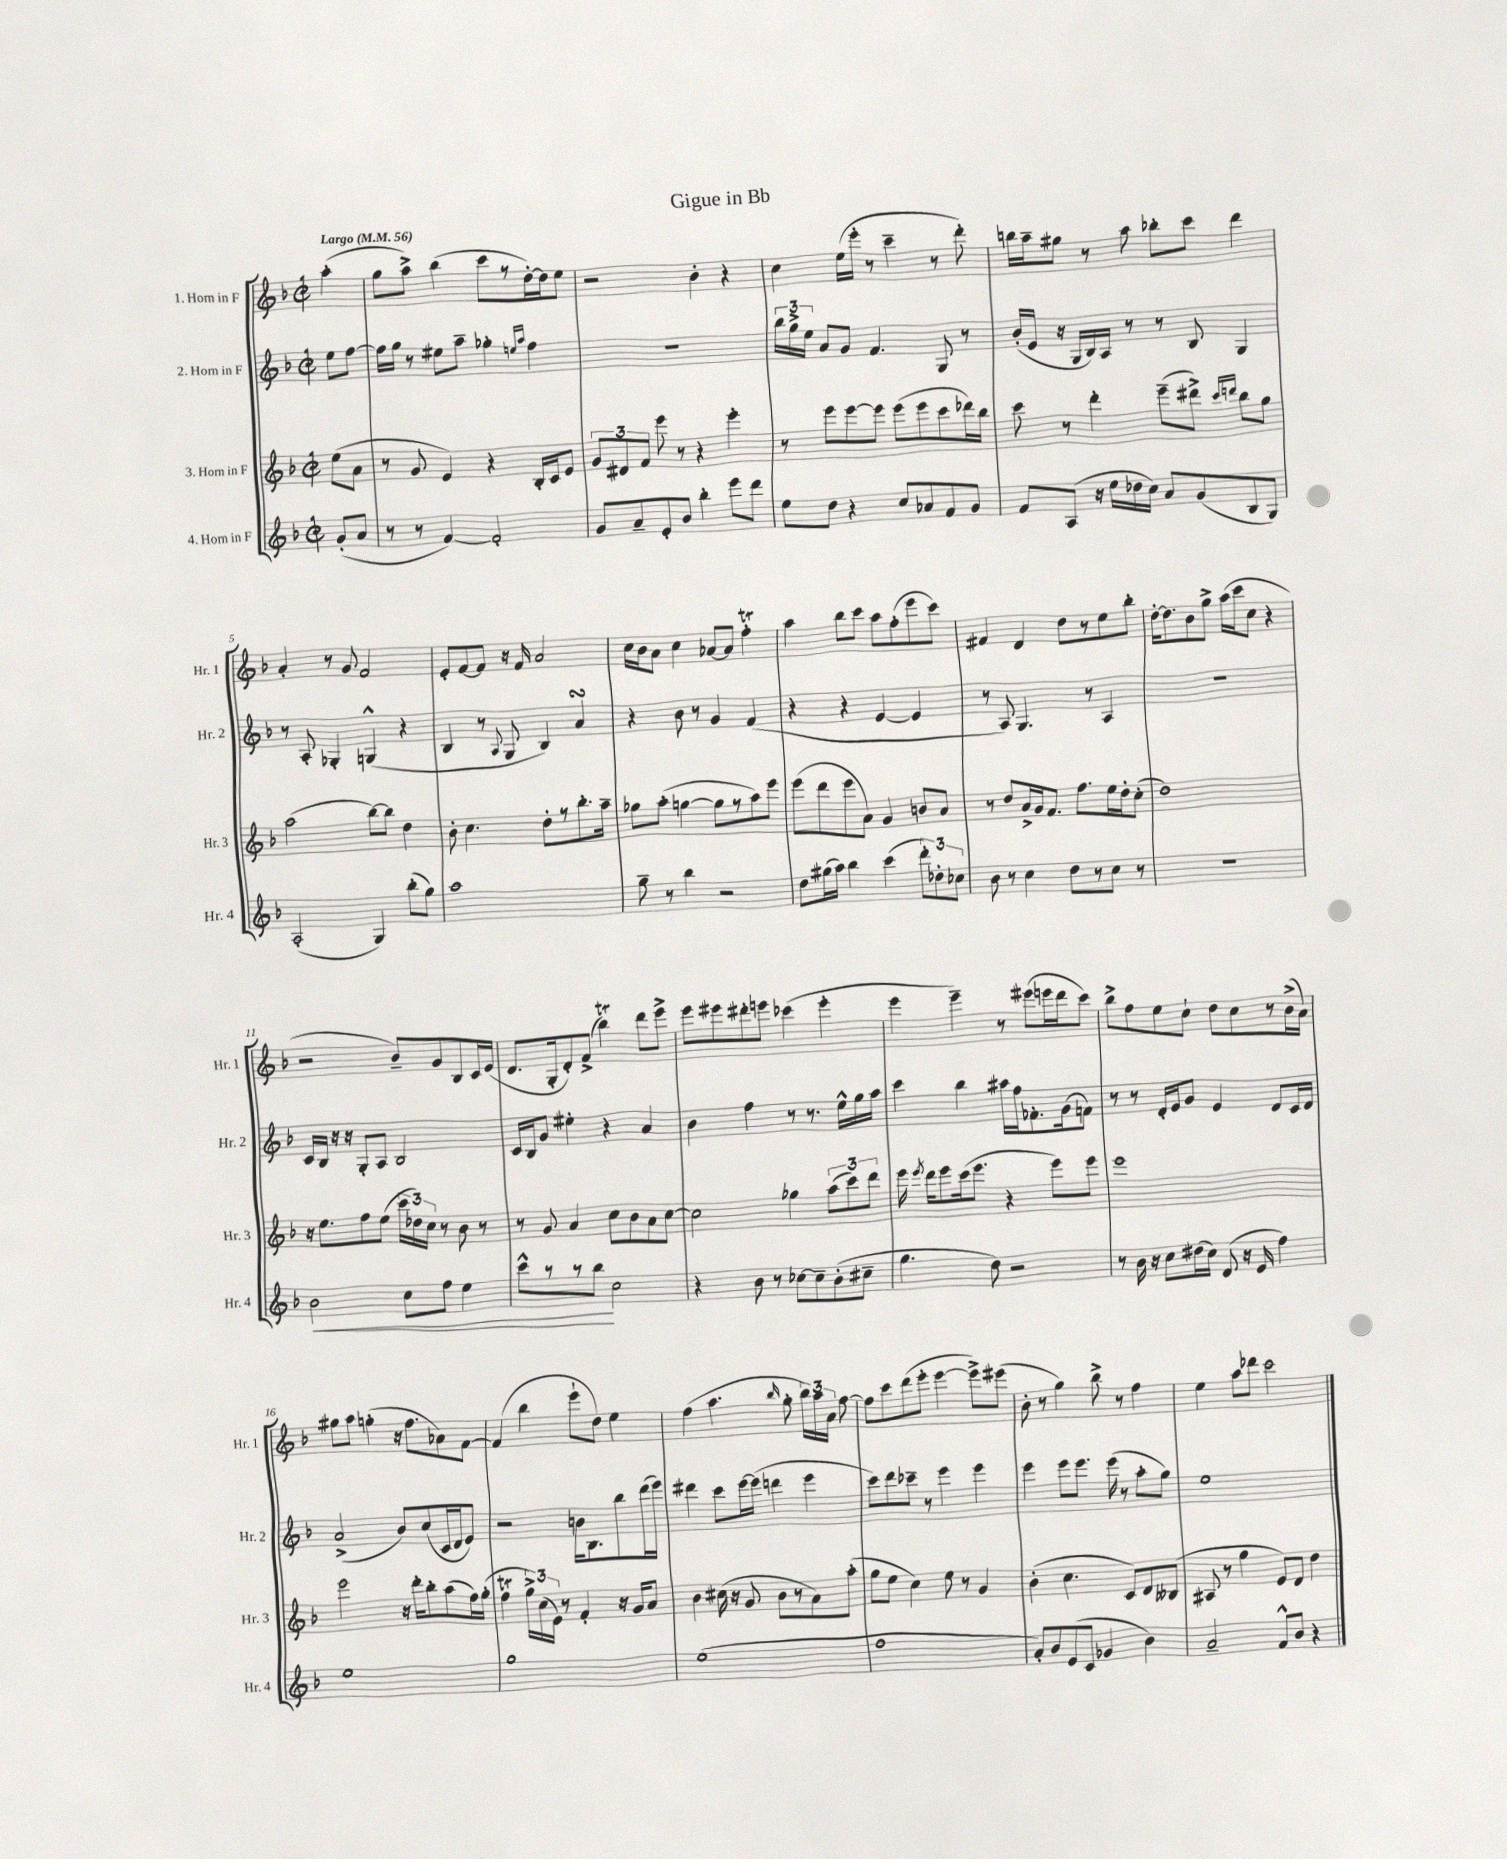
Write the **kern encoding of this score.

**kern	**kern	**kern	**kern
*staff4	*staff3	*staff2	*staff1
*clefG2	*clefG2	*clefG2	*clefG2
*k[b-]	*k[b-]	*k[b-]	*k[b-]
*M2/2	*M2/2	*M2/2	*M2/2
*met(c|)	*met(c|)	*met(c|)	*met(c|)
*MM56	*MM56	*MM56	*MM56
(8g'	(8ee	8ee	(4aa'
8a	8a	[8ff	.
=	=	=	=
8r	8r	16ff]	8gg
.	.	16gg	.
8r	8g	8r	8aa^)
[4f)	4e)	8ee#	(4bb-
.	.	8aa~	.
2f']	4r	4gg-'	8ccc
.	.	.	8r
.	.	16qqee	.
.	.	16qqaa	.
.	16B-'	4ff	[16dd')
.	16c	.	16dd]
.	8e	.	8ee
=	=	=	=
8g	12g	1r	2r
.	12d#	.	.
8a~	.	.	.
.	12f	.	.
8e'	8eee	.	.
8b-	8r	.	.
4bb-'	4r	.	4b-'
8eee	4eee'	.	4r
8ddd	.	.	.
=	=	=	=
8ee	8r	24bb-	4cc
.	.	24gg^	.
.	.	24ee	.
8dd	8eee	8a	.
4r	[8eee	8g	(16ee
.	.	.	16eee'
.	8eee]	4.f	8r
8cc	(8eee	.	4ccc~
8a-	8eee	.	.
8f	8ccc	8G	8r
8g	16ddd-)	8r	8ddd')
.	16bb-	.	.
=	=	=	=
8f	8ccc	(16b-'	16bb
.	.	16e	16aa~
(8A	8r	16r	8gg#
.	.	16G	.
16r	4ddd'	16B-)	8r
16ee	.	16A	.
16dd-	.	8r	8aa
16cc)	.	.	.
8a	(8eee~	8r	8bb-'
(8g	8ddd#^)	8B-	8ccc
.	16qqccc	.	.
.	16qqddd	.	.
8B-	8bb-	4G	4ddd
8G)	8gg	.	.
=	=	=	=
(2A'	(2aa	8r	4a'
.	.	8A'	.
.	.	4G-'	8r
.	.	.	8g
4G)	[8bb-)	(4G^^	2f
.	8bb-]	.	.
(8bb-'	4dd	4r	.
8gg)	.	.	.
=	=	=	=
1aa	8b-'	4B-	8e'
.	4.cc	.	[8f
.	.	8r	8f]
.	.	8qqA	.
.	.	8G	16r
.	.	.	16f
.	8dd'	4B-)	2a
.	8r	.	.
.	8.bb-'	4a	.
.	16aa~	.	.
=	=	=	=
8gg~	8gg-	4r	16cc
.	.	.	16b-
8r	(8aa'	.	8a
4bb-	[4gg	8b-	4cc
.	.	8r	.
2r	8gg]	4g	[8a-
.	8r	.	8a-]
.	8aa)	(4f	4ff'
.	8eee	.	.
=	=	=	=
8dd	(8eee	4r	4aa
(16gg#	8ddd	.	.
16aa)	.	.	.
4bb-	8eee	4r	8bb-
.	8a)	.	8ccc
(4ccc	4g	[4e	8aa
.	.	.	(8ff'
12ddd')	8b	4e]	8eee
12dd-'	.	.	.
.	8a	.	8ccc)
12cc-	.	.	.
=	=	=	=
8b-	8r	8r	4f#
8r	8dd	8A)	.
4cc	16a^	4.G	4d
.	16g	.	.
.	8.f	.	.
8dd	.	.	8dd
.	8.ff	.	.
8r	.	8r	8r
8cc	16ee	4A	8ee
.	16dd'	.	.
8r	(8cc'	.	8bb-'
=	=	=	=
1r	1dd)	1r	[16dd'
.	.	.	8.dd]
.	.	.	8b-
.	.	.	8gg^
.	.	.	(16aa
.	.	.	16ccc
.	.	.	8cc
.	.	.	4r
=	=	=	=
2b-	16r	16c	2r
.	8.ee	16B-	.
.	.	16r	.
.	.	16r	.
.	8ff	8G'	.
.	(8ee	8A	.
8cc	24ccc	2B-	8b-~)
.	24dd-)	.	.
.	24cc	.	.
8ff	8r	.	8g
4ee	8b-	.	8B-
.	8r	.	16c
.	.	.	(16e
=	=	=	=
8ccc^^	8r	16c	8.d
.	.	16B-	.
8r	8g	8g	.
.	.	.	16G'
8r	4a	4ee#'	8d')
8bb-	.	.	(8f^
2cc	8cc	4r	4bb-)
.	8b-	.	.
.	8a	4a	8ddd
.	[8cc	.	8eee^
=	=	=	=
4r	2cc]	4b-	8eee
.	.	.	8eee#
8b-	.	4ff	8ddd#'
8r	.	.	8eee
[8cc-	4gg-	8r	(4ccc-
8cc-~]	.	8.r	.
(8b-'	(12aa	.	4eee'
.	.	16ee^^	.
.	12ccc)	.	.
8cc#~	.	16gg	.
.	12ddd	.	.
.	.	16aa	.
=	=	=	=
4.gg	16eee	4ccc	4eee
.	8qeee	.	.
.	16ddd	.	.
.	8eee	.	.
.	(16ccc	4bb-	4eee~)
.	8.eee	.	.
8dd)	.	.	.
2r	4r	16aa#	8r
.	.	16ff	.
.	.	8.f-'	(8eee#
.	8eee)	.	16eee
.	.	(16g	16ddd
.	8eee	8f)	8ccc)
=	=	=	=
8r	1eee	8r	8bb-^
16b-	.	8r	8ff
16r	.	.	.
8cc	.	16d'	8ee
.	.	16e	.
(16dd#	.	8g	8cc`
16cc)	.	.	.
(8d	.	4e	8dd
16r	.	.	8cc
16e	.	.	.
4ff)	.	8d	8r
.	.	16c	(16b-^
.	.	16d	16a)
=	=	=	=
1ee	2eee	(2a^	8gg#
.	.	.	8aa
.	.	.	(4gg'
.	16r	8b-)	16r
.	16ddd'	.	8.ff
.	8bb-'	(8cc	.
.	(8aa	16c	8a-)
.	.	16d	.
.	16ff)	8e)	[8f
.	(16gg'	.	.
=	=	=	=
1gg	4ff	2r	(4f]
.	24gg^)	.	4bb-
.	(24cc	.	.
.	24e)	.	.
.	8r	.	.
.	4f'	16b	8eee`
.	.	8.B-	.
.	.	.	8dd)
.	16r	8bb-	4ee
.	16g	.	.
.	8a	(16ddd	.
.	.	16eee)	.
=	=	=	=
(1ee	4b-	4ddd#	(4ff
.	(16cc#	8ccc	4.aa
.	16r	.	.
.	8g	[16eee	.
.	.	(16eee]	.
.	8b-	4ddd	.
.	.	.	16qqbb-
.	8r	.	8gg'
.	8a)	4eee	24bb-)
.	.	.	24aa
.	.	.	24a
.	(8aa'	.	[8ff
=	=	=	=
1ff	8gg	8ccc)	8ff]
.	8ee	8ddd	8ccc
.	4cc)	8ccc-~	(8ddd
.	.	8r	8eee'
.	8ee	4eee	[4eee
.	8r	.	.
.	4g	4eee	8eee^])
.	.	.	(8eee#
=	=	=	=
8a')	(4b-'	4eee	8b-'
8b-	.	.	8r
(8e	4.cc	8eee	4gg)
8c	.	8.eee	.
4g-	.	.	8bb-^
.	.	(16eee	.
.	8c)	8r	8r
4b-)	8d	8aa'	4ff
.	(8B--	8gg)	.
=	=	=	=
2a~	8A#	1ee	4ee
.	8r	.	.
.	4gg	.	8aa
.	.	.	8ddd-
8f^^	8e)	.	2ccc
8b-	8d	.	.
4r	4dd	.	.
==	==	==	==
*-	*-	*-	*-
